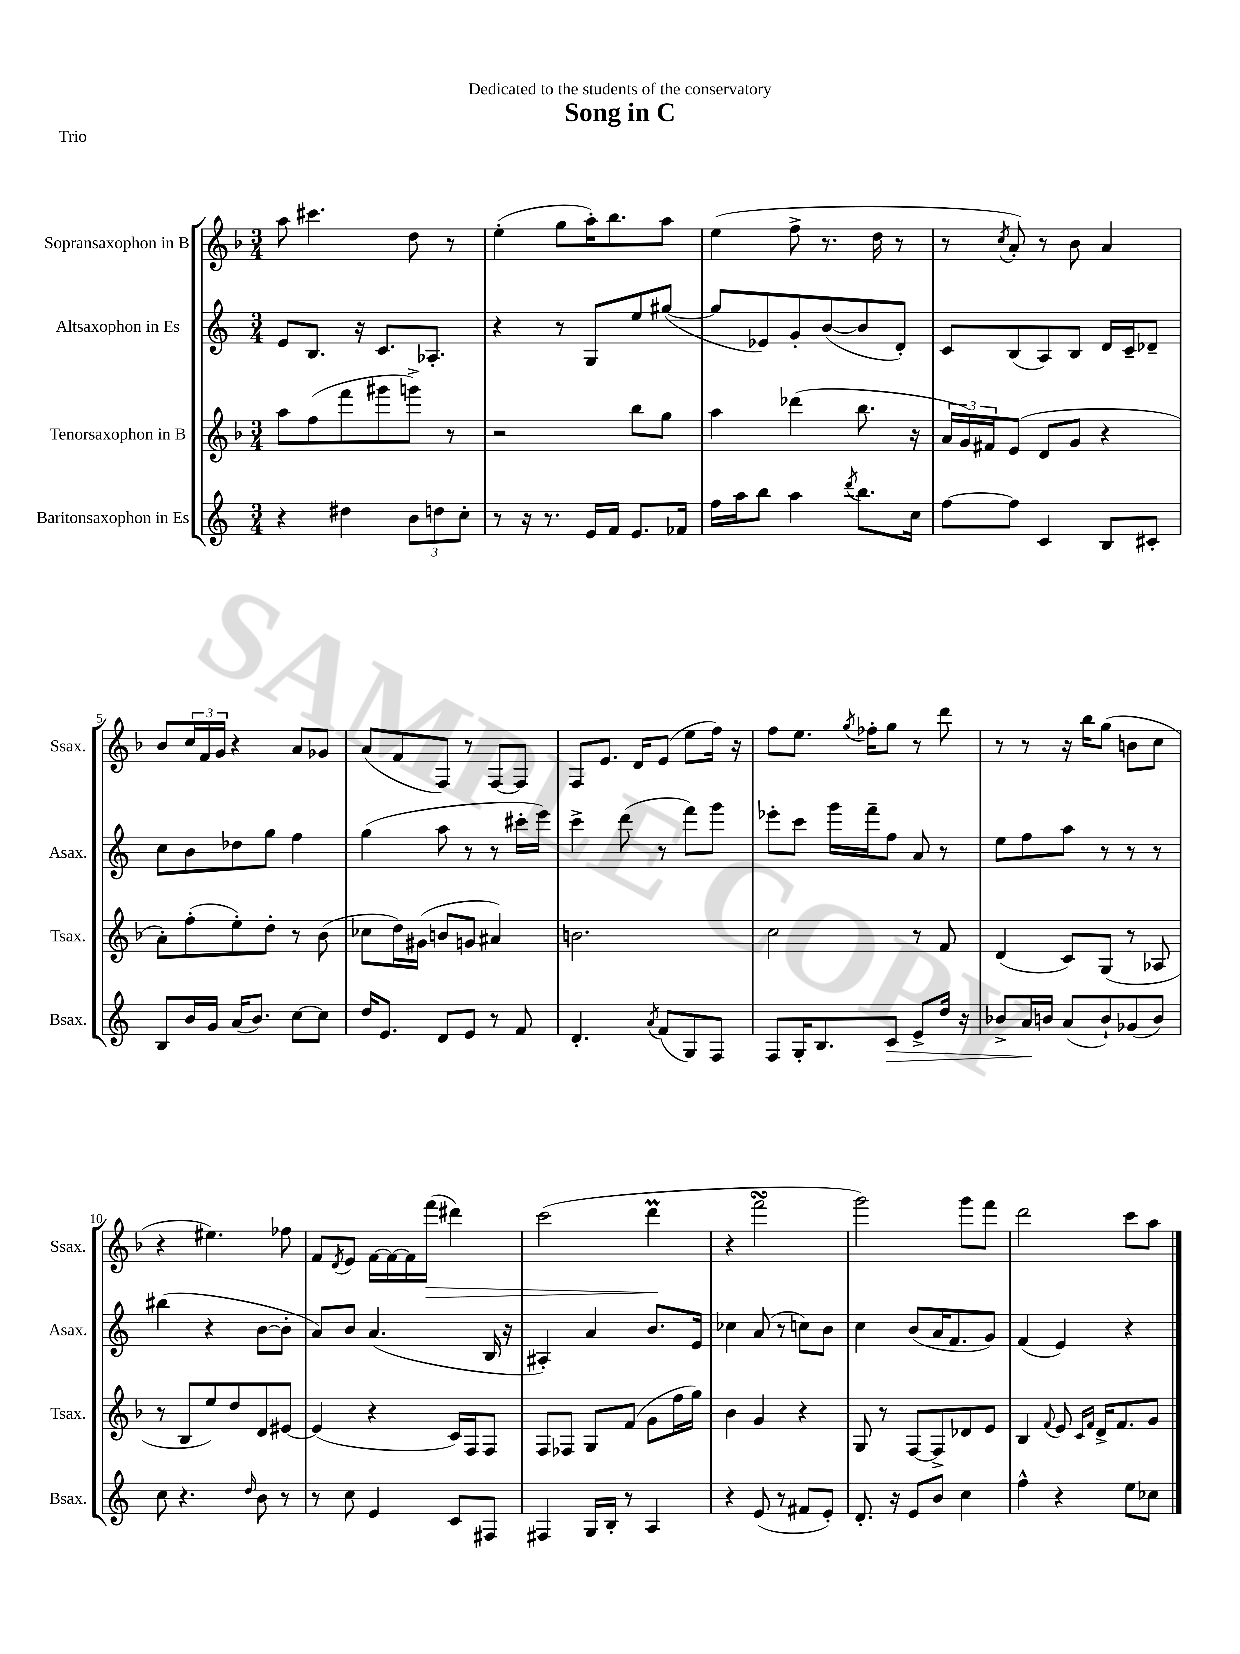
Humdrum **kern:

**kern	**dynam	**kern	**kern	**kern	**dynam
*part4	*part4	*part3	*part2	*part1	*part1
*staff4	*staff4	*staff3	*staff2	*staff1	*staff1
*I"Baritonsaxophon in Es	*	*I"Tenorsaxophon in B	*I"Altsaxophon in Es	*I"Sopransaxophon in B	*
*I'Bsax.	*	*I'Tsax.	*I'Asax.	*I'Ssax.	*
*clefG2	*	*clefG2	*clefG2	*clefG2	*
*k[]	*	*k[b-]	*k[]	*k[b-]	*
*M3/4	*	*M3/4	*M3/4	*M3/4	*
=1	=1	=1	=1	=1	=1
4r	.	8aa\L	8e/L	8aa\	.
.	.	(8ff\	8.B/J	4.ccc#X\	.
4dd#X\	.	8fff\	.	.	.
.	.	.	16r	.	.
.	.	8ggg#X\	8.c/L	.	.
12b\L	.	8gggn^\J)	.	8dd\	.
.	.	.	8.A-X'/J	.	.
12ddn\	.	.	.	.	.
.	.	8r	.	8r	.
12cc'\J	.	.	.	.	.
=2	=2	=2	=2	=2	=2
8r	.	2r	4r	(4ee'\	.
16r	.	.	.	.	.
8.r	.	.	.	.	.
.	.	.	8r	8gg\L	.
16e/LL	.	.	8G/L	16aa'\K)	.
16f/JJ	.	.	.	8.bb-\	.
8.e/L	.	8bb-\L	8ee/	.	.
.	.	8gg\J	([8gg#X/J	8aa\J	.
16f-X/Jk	.	.	.	.	.
=3	=3	=3	=3	=3	=3
16ff\LL	.	4aa\	8gg#/L]	(4ee\	.
16aa\J	.	.	.	.	.
8bb\J	.	.	8e-X/)	.	.
4aa\	.	(4ddd-X\	8g'/	8ff^\	.
.	.	.	([8b/	8.r	.
8qddd/	.	.	.	.	.
8.bb\L	.	8.bb-\	8b/]	.	.
.	.	.	.	16dd\	.
.	.	.	8d'/J)	8r	.
16cc\Jk	.	16r	.	.	.
=4	=4	=4	=4	=4	=4
[8ff\L	.	24a/LL	8c/L	8r	.
.	.	24g/)	.	.	.
.	.	24f#X/J	.	.	.
.	.	.	.	8qcc/	.
8ff\J]	.	(8e/J	(8B/	8a'/)	.
4c/	.	8d/L	8A/)	8r	.
.	.	8g/J	8B/J	8b-\	.
8B/L	.	4r	16d/LL	4a/	.
.	.	.	16c~/J	.	.
8c#X'/J	.	.	8d-X~/J	.	.
!!LO:LB:g=z
=5	=5	=5	=5	=5	=5
8B/L	.	8a'\L)	8cc\L	8b-/L	.
16b/L	.	(8ff'\	8b\	24cc/L	.
.	.	.	.	24f/	.
16g/JJ	.	.	.	.	.
.	.	.	.	24g/JJ	.
(16a/KL	.	8ee'\)	8dd-X\	4r	.
8.b/J)	.	.	.	.	.
.	.	8dd'\J	8gg\J	.	.
[8cc\L	.	8r	4ff\	8a/L	.
8cc\J]	.	(8b-\	.	8g-X/J	.
=6	=6	=6	=6	=6	=6
16dd/KL	.	8cc-X\L	(4gg\	(8a/L	.
8.e/J	.	.	.	.	.
.	.	16dd\L)	.	8f/	.
.	.	(16g#X\JJ	.	.	.
8d/L	.	8bn/L	8aa\	8F/J)	.
8e/J	.	8gn/J	8r	8r	.
8r	.	4a#X/)	8r	[8F/L	.
8f/	.	.	16ccc#X'\LL	8F/J]	.
.	.	.	16eee\JJ)	.	.
=7	=7	=7	=7	=7	=7
4.d'/	.	2.bn\	4ccc^\	8F/L	.
.	.	.	.	8.e/J	.
.	.	.	(8ddd\	.	.
.	.	.	.	16d/KL	.
8qa/	.	.	.	.	.
(8f/L	.	.	8r	(8e/J	.
8G/)	.	.	8fff\L)	8ee\L	.
8F/J	.	.	8ggg\J	16ff\Jk)	.
.	.	.	.	16r	.
=8	=8	=8	=8	=8	=8
8F/L	.	2cc\	8eee-X'\L	8ff\L	.
16G'/K	.	.	8ccc\J	8.ee\J	.
8.B/	.	.	.	.	.
.	.	.	16ggg\LL	.	.
.	.	.	.	8qgg/	.
.	.	.	16fff~\J	16ff-X'\KL	.
!	!LO:HP:b	!	!	!	!
8c/J	>	.	8ff\J	8gg\J	.
8e^/L	.	8r	8a/	8r	.
16dd/Jk	.	8f/	8r	8ddd\	.
16r	.	.	.	.	.
=9	=9	=9	=9	=9	=9
8b-X^/L	.	(4d/	8ee\L	8r	.
16a/L	.	.	8ff\	8r	.
16bn/JJ	]	.	.	.	.
(8a/L	.	8c/L)	8aa\J	16r	.
.	.	.	.	16bb-\KL	.
8b`/)	.	(8G/J	8r	(8gg\J	.
(8g-X/	.	8r	8r	8bn\L	.
8b/J)	.	8A-X/	8r	8cc\J	.
!!LO:LB:g=z
=10	=10	=10	=10	=10	=10
8cc\	.	8r	(4bb#X\	4r	.
4.r	.	8B-/L	.	.	.
.	.	8ee/)	4r	4.ee#X\)	.
.	.	8dd/	.	.	.
16qqdd/	.	.	.	.	.
8b\	.	8d/	[8b\L	.	.
8r	.	[8e#X/J	8b'\J]	8ff-X\	.
=11	=11	=11	=11	=11	=11
8r	.	(4e#/]	8a/L)	8f/L	.
.	.	.	.	8qd/	.
8cc\	.	.	8b/J	8e/J	.
4e/	.	4r	(4.a/	[16f\LL	.
.	.	.	.	16f\_	.
.	.	.	.	16f\]	.
!	!	!	!	!	!LO:HP:b
.	.	.	.	(16fff\JJ	>
8c/L	.	16c/LL)	.	4ddd#X\)	.
.	.	16F/J	.	.	.
8F#X/J	.	8F/J	16B/	.	.
.	.	.	16r	.	.
=12	=12	=12	=12	=12	=12
4F#X/	.	8F/L	4A#X'/)	(2ccc\	.
.	.	8F-X/J	.	.	.
16G/LL	.	8G/L	4a/	.	.
16B'/JJ	.	.	.	.	.
8r	.	(8f/J	.	.	.
4A/	.	8g\L	8.b/L	4dddM\	.
.	.	16ff\L	.	.	.
.	.	16gg\JJ)	16e/Jk	.	.
.	.	.	.	.	]
=13	=13	=13	=13	=13	=13
4r	.	4b-\	4cc-X\	4r	.
(8e/	.	4g/	(8a/	2fffsSSs\	.
8r	.	.	8r	.	.
8f#X/L	.	4r	8ccn\L)	.	.
8e'/J)	.	.	8b\J	.	.
=14	=14	=14	=14	=14	=14
8.d'/	.	8G/	4cc\	2ggg\)	.
.	.	8r	.	.	.
16r	.	.	.	.	.
8e/L	.	[8F/L	(8b/L	.	.
8b/J	.	8F^/]	16a/K	.	.
.	.	.	8.f/	.	.
4cc\	.	8d-X/	.	8ggg\L	.
.	.	8e/J	8g/J)	8fff\J	.
=15	=15	=15	=15	=15	=15
4ff^^\	.	4B-/	(4f/	2ddd\	.
.	.	8qqf/	.	.	.
4r	.	8e/	4e/)	.	.
.	.	16qqc/LL	.	.	.
.	.	16qqf/JJ	.	.	.
.	.	16d^/KL	.	.	.
.	.	8.f/	.	.	.
8ee\L	.	.	4r	8ccc\L	.
8cc-X\J	.	8g/J	.	8aa\J	.
==	==	==	==	==	==
*-	*-	*-	*-	*-	*-
